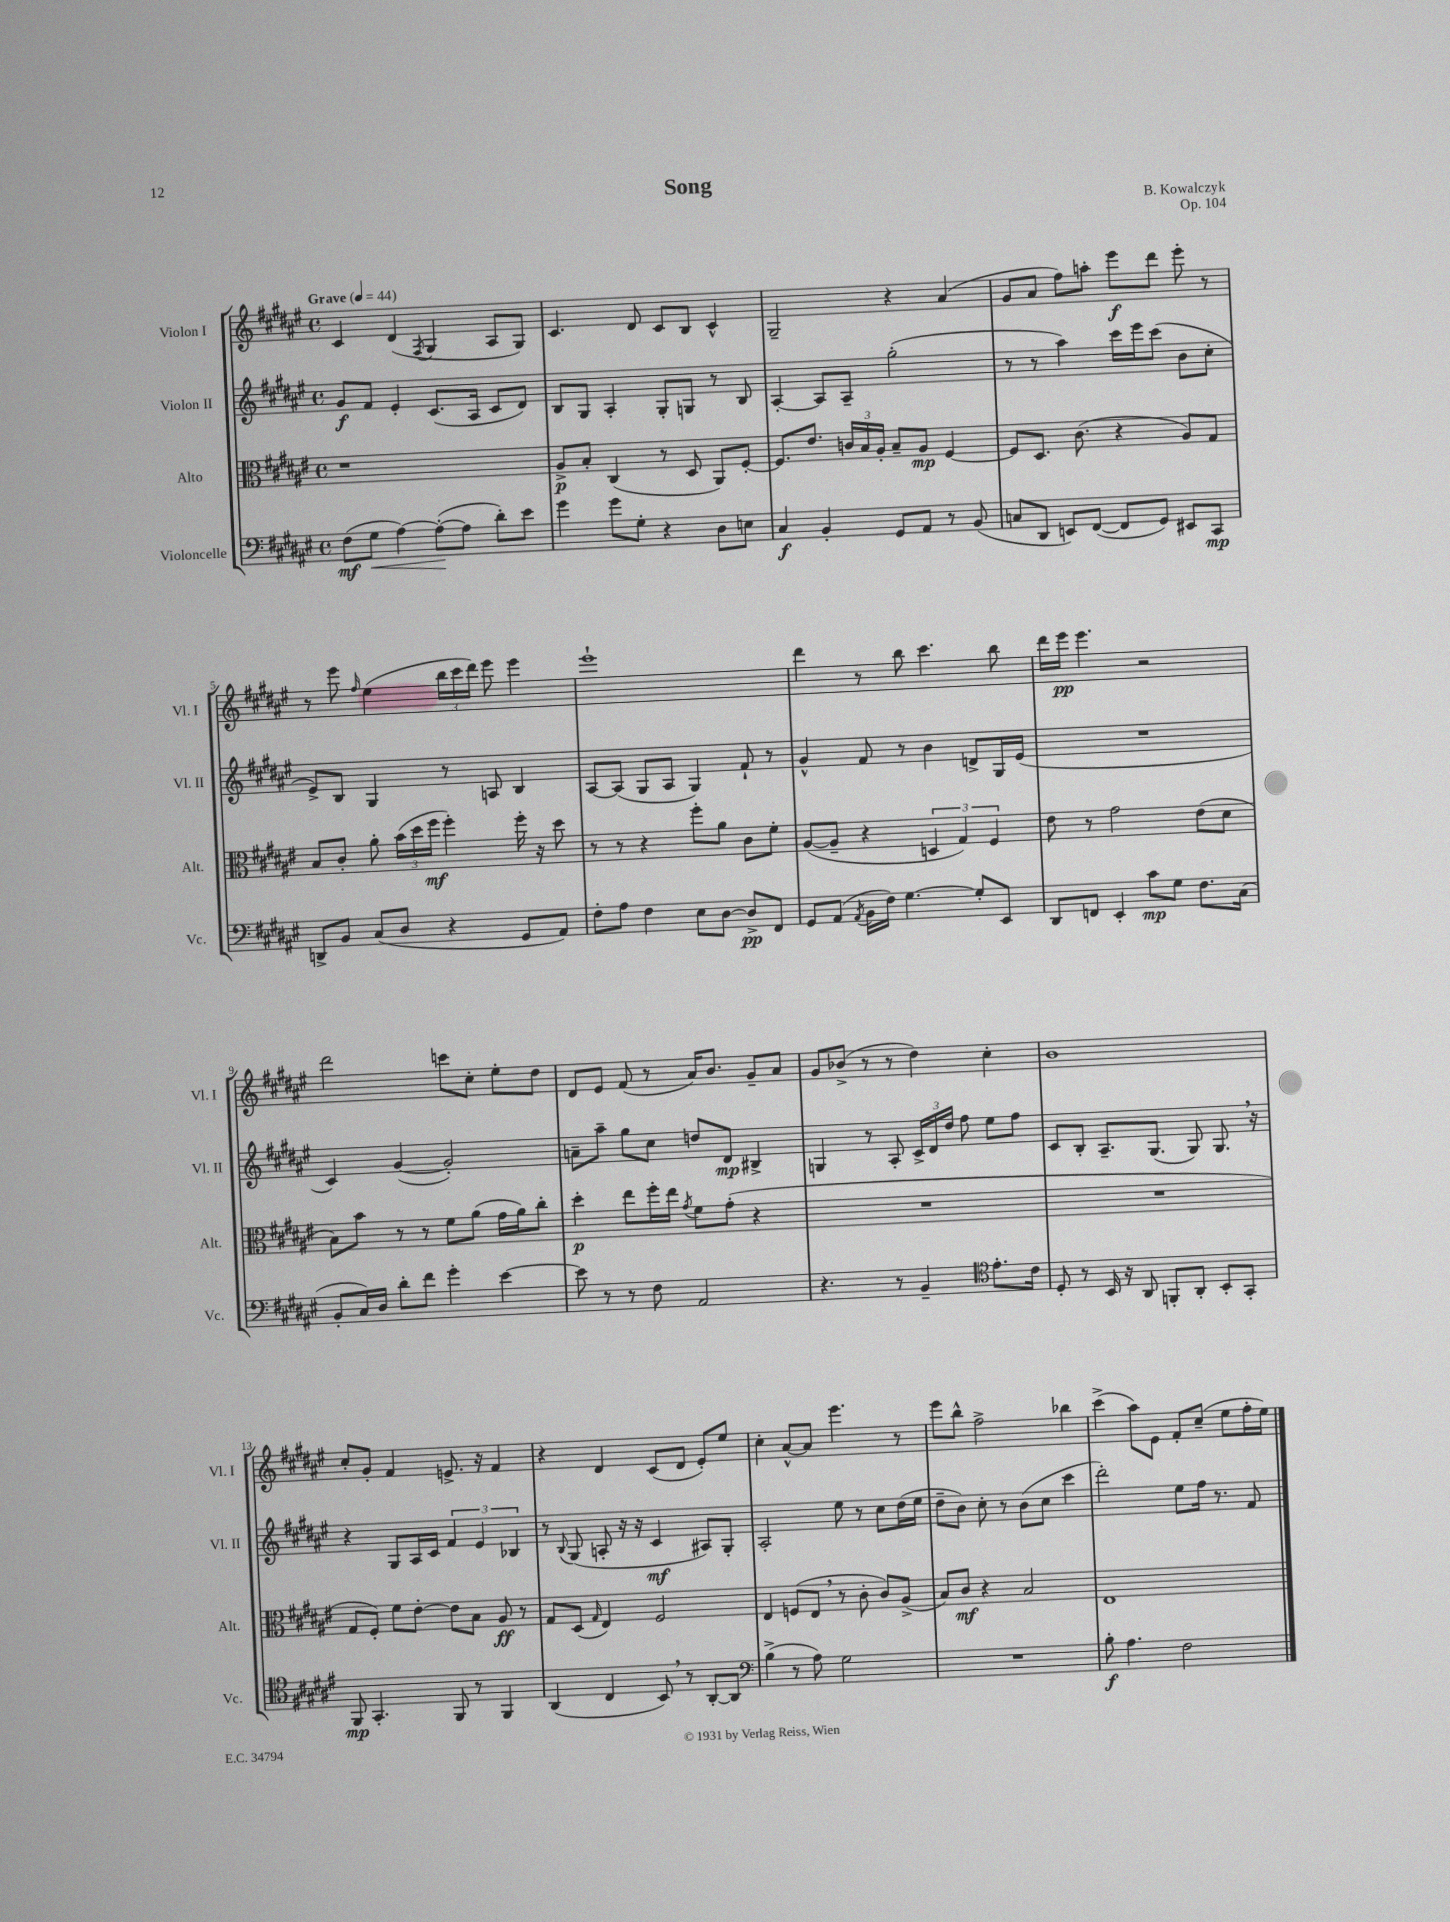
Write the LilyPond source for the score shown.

\header { title = "Song" composer = "B. Kowalczyk" opus = "Op. 104" }
<<
\new StaffGroup <<
\new Staff = "s0" \with { instrumentName = "Violon I" shortInstrumentName = "Vl. I" } {
    \clef treble \key fis \major \defaultTimeSignature \time 4/4 \tempo "Grave" 4 = 44
    \autoBeamOff cis'4 dis'4( \acciaccatura { fis8 } gis4 ais8[ gis8]) |
    cis'4. dis'8 cis'8[ b8] cis'4-^ |
    gis2-- r4 ais'4( |
    gis'8[ ais'8] fis''8[) a''8]-. eis'''8[\f dis'''8] eis'''8-. r8 |
    r8 eis'''8 \grace { fis''16 } eis''4( \tuplet 3/2 { b''16[ cis'''16 dis'''16]) } eis'''8 eis'''4 |
    eis'''1-! |
    dis'''4 r8 b''8 cis'''4. b''8 |
    dis'''16[ eis'''16]\pp eis'''4. r2 |
    dis'''2 c'''8[ cis''8]-. eis''8[-. dis''8] |
    dis'8[ eis'8] fis'8( r8 ais'16[) b'8.] gis'8[-- ais'8] |
    gis'8[ bes'8]->( r8 r8 dis''4) cis''4-. |
    b'1 |
    cis''8[-. gis'8]-. fis'4 e'8.-> r16 fis'4 |
    r4 dis'4 cis'8[( dis'8] eis'8[-.) eis''8] |
    cis''4-. ais'8[~-^ ais'8] eis'''4. r8 |
    eis'''8[ b''8]-^ fis''2-> bes''4 |
    cis'''4->( ais''8[) eis'8] fis'8[-. cis''8]--( eis''8[ fis''16-. eis''16]) \bar "|." |
}
\new Staff = "s1" \with { instrumentName = "Violon II" shortInstrumentName = "Vl. II" } {
    \clef treble \key fis \major \defaultTimeSignature \time 4/4
    \autoBeamOff gis'8[\f fis'8] eis'4-. cis'8.[( ais16] cis'8[ dis'8]) |
    b8[ gis8] ais4-. gis8[-. g8] r8 b8 |
    ais4~-. ais8[ ais8]-- gis''2-.( |
    r8 r8 ais''4) cis'''16[ eis'''16 cis'''8]( b'8[ cis''8]-. |
    eis'8[->) b8] gis4 r8 a8 b4 |
    ais8[~ ais8]( gis8[ ais8] gis4) fis'8-! r8 |
    gis'4-^ fis'8 r8 b'4 d'8[-> gis16 eis'16]( |
    R1 |
    cis'4) gis'4~( gis'2-.) |
    a'8[-- ais''8]-- gis''8[ cis''8] d''8[ dis'8]\mp bis4-> |
    g4 r8 ais8-. \tuplet 3/2 { cis'16[-> dis'16 dis''16] } fis''8 eis''8[ fis''8] |
    cis'8[ b8]-. ais8.[-- gis8.]( gis8) gis8. \breathe r16 |
    r4 gis8[ ais16 cis'16] \tuplet 3/2 { fis'4 eis'4 bes4 } |
    r8 \appoggiatura { b8 } gis8( a8-. r16 r16 cis'4\mf ais8[) gis8]-. |
    ais2-. eis''8 r8 cis''8[ dis''16( eis''16] |
    dis''8[-- b'8]) cis''8-. r8 b'8[( cis''8] cis'''4 |
    dis'''2-.) eis''8[ fis''16] r8. fis'8 \bar "|." |
}
\new Staff = "s2" \with { instrumentName = "Alto" shortInstrumentName = "Alt." } {
    \clef alto \key fis \major \defaultTimeSignature \time 4/4
    \autoBeamOff r1 |
    ais8[->\p b8]-. cis4( r8 dis8 ais,8[) fis8]~-. |
    fis8.[ eis'8.] \tuplet 3/2 { c'16[ b16 ais16]-. } b8[-- ais8]\mp fis4~ |
    fis8[ dis8.] cis'8.( r4 ais8[) gis8] |
    b8[ cis'8]-. ais'8-. \tuplet 3/2 { b'16[( dis''16 fis''16]\mf } fis''4-.) fis''16-. r16 dis''8 |
    r8 r8 r4 fis''8[-. ais'8] cis'8[ fis'8]-. |
    ais8[~( ais8]-- r4 \tuplet 3/2 { d4 gis4) fis4 } |
    eis'8 r8 gis'2 eis'8[( dis'8] |
    b8[) b'8] r8 r8 fis'8[ ais'8]( gis'16[ ais'16) cis''8]-. |
    dis''4-.\p eis''8[ fis''16-. eis''16] \acciaccatura { gis'8 } fis'8[ gis'8]-.( r4 |
    R1 |
    R1 |
    gis8[ fis8]-.) fis'8[ eis'8]~-. eis'8[ b8] ais8\ff r8 |
    gis8[ dis8]( \grace { gis16 } eis4) fis2 |
    eis4 f8[( eis8] \breathe r8 cis'8-. cis'8[) ais8]->( |
    b8[) cis'8]\mf r4 b2 |
    eis1 \bar "|." |
}
\new Staff = "s3" \with { instrumentName = "Violoncelle" shortInstrumentName = "Vc." } {
    \clef bass \key fis \major \defaultTimeSignature \time 4/4
    \autoBeamOff fis8[\mf( gis8]\< ais4~) ais8[~-.\!( ais8] dis'8[-.) eis'8] |
    gis'4 gis'8[ gis8]-. r4 dis8[ e8] |
    cis4\f b,4-. gis,8[ ais,8] r8 b,8( |
    c8[ dis,8] e,8[) fis,8]~( fis,8[ gis,8]) eis,8[ cis,8]\mp |
    d,8[-> b,8] cis8[( dis8] r4 gis,8[ ais,8]) |
    fis8[-. ais8] fis4 eis8[ dis8]~ dis8[->\pp fis,8] |
    gis,8[ ais,8]( \acciaccatura { ais,8 } b,16[ fis16]) gis4.~ gis8[-. eis,8] |
    dis,8[ f,8] eis,4-. cis'8[\mp gis8] fis8.[ cis16]( |
    b,8[-. cis16) dis16] dis'8[-. fis'8] gis'4-. eis'4~ |
    eis'8 r8 r8 fis8 ais,2 |
    r4. r8 b,4-- \clef tenor eis'8.[-. cis'16] |
    dis8-. r8 b,16 r16 ais,8 f,8[-. ais,8]-. b,8[-. gis,8]-. |
    fis,8\mp gis,4.-. fis,8 r8 fis,4 |
    ais,4( cis4 b,8) \breathe r8 ais,8[~-. ais,8] |
    \clef bass b4->( r8 ais8) gis2 |
    R1 |
    b8-.\f ais4. fis2 \bar "|." |
}
>>
>>
